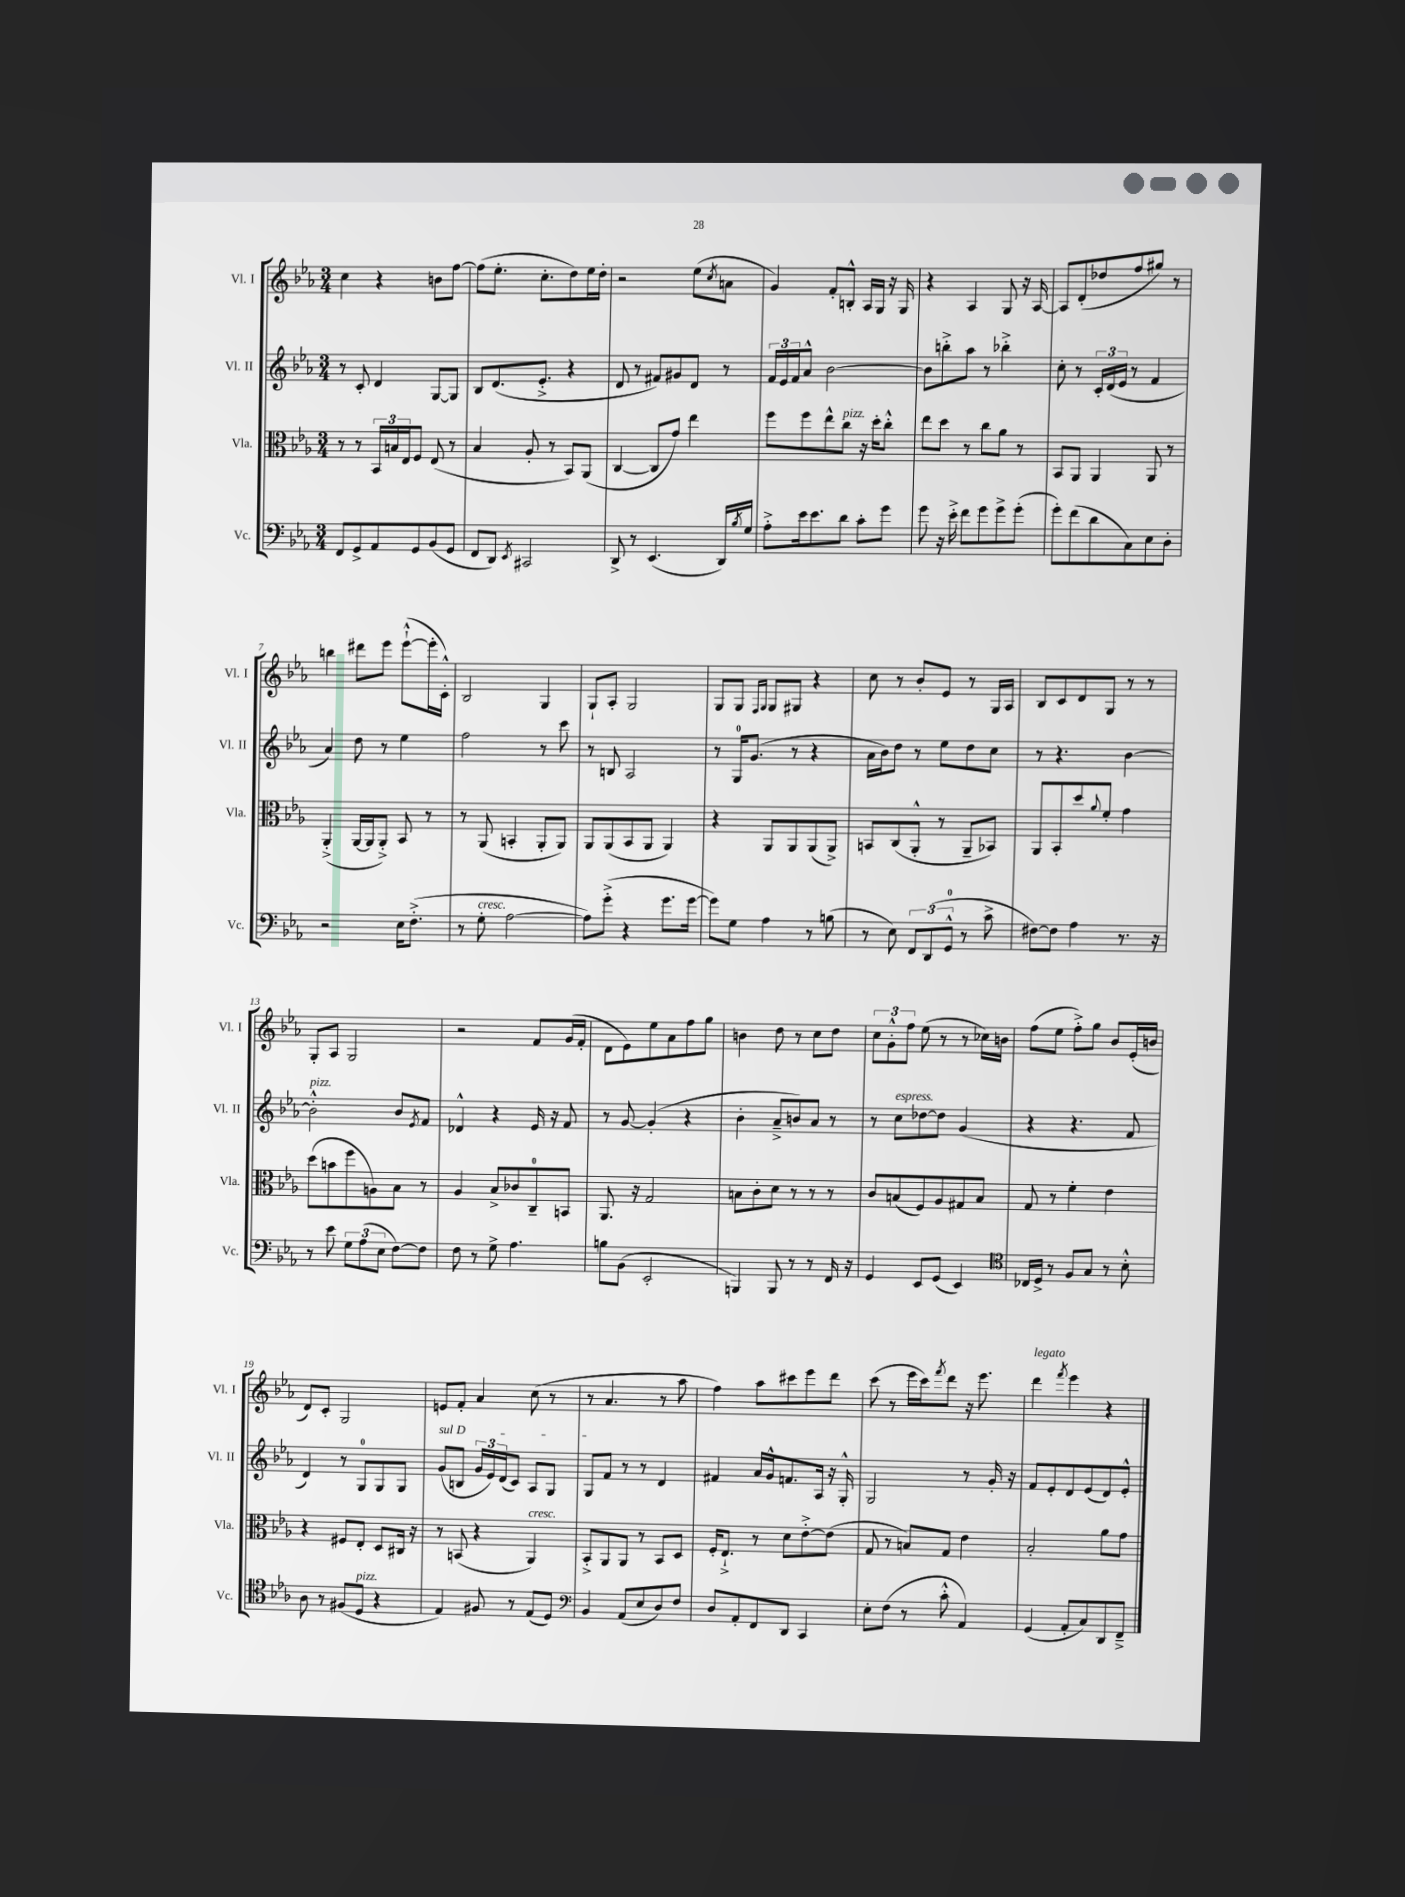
<<
\new StaffGroup <<
\new Staff = "s0" \with { instrumentName = "Vl. I" shortInstrumentName = "Vl. I" } {
    \clef treble \key ees \major \numericTimeSignature \time 3/4
    c''4 r4 b'8 f''8~ |
    f''8( ees''8.-. c''8.-. d''8) ees''16 d''16-. |
    r2 ees''8( \acciaccatura { c''8 } a'8 |
    g'4) f'8-. b8-.-^ aes16 g16 r16 g16 |
    r4 aes4 g8 r16 aes16~ |
    aes8 d'8-.( des''8 f''8 gis''8) r8 |
    b''4 dis'''8 ees'''8 ees'''8~-!-^( ees'''16-. c'16-.-^) |
    bes2 g4 |
    g8-! aes8-. g2 |
    g8 g8 \grace { f16 g16 } g8 gis8 r4 |
    c''8 r8 bes'8-. ees'8 r8 g16 aes16 |
    bes8 c'8 d'8 g8 r8 r8 |
    g8-. aes8 g2 |
    r2 f'8 g'16( f'16-. |
    d'8 ees'8) ees''8 aes'8 f''8 g''8 |
    b'4 d''8 r8 c''8 d''8 |
    \tuplet 3/2 { c''8 g'8-.-^ f''8 } ees''8( r8 r8 ces''16) b'16 |
    f''8( ees''8 f''8-.->) g''8 bes'8 ees'16-.( b'16 |
    d'8) c'8-. g2 |
    e'8 f'8-. aes'4 c''8( r8 |
    r8 aes'4. r8 aes''8 |
    f''4) aes''8 cis'''8 ees'''8 d'''8 |
    c'''8( r8 ees'''16 c'''16) \acciaccatura { f'''8 } d'''8 r16 ees'''8. |
    d'''4^\markup { \italic "legato" } \acciaccatura { f'''8 } ees'''4 r4 \bar "|." |
}
\new Staff = "s1" \with { instrumentName = "Vl. II" shortInstrumentName = "Vl. II" } {
    \clef treble \key ees \major \numericTimeSignature \time 3/4
    r8 c'8-. d'4 g8~ g8 |
    bes8 d'8.( ees'8.-.-> r4 |
    d'8 r8 fis'8) gis'8 d'8 r8 |
    \tuplet 3/2 { f'16 ees'16 f'16 } aes'8-^ bes'2~ |
    bes'8 b''8-.-> aes''8 r8 bes''4-.-> |
    c''8-. r8 \tuplet 3/2 { c'16-. d'16( ees'16 } r8 f'4 |
    aes'4) d''8 r8 ees''4 |
    f''2 r8 c'''8 |
    r8 b8 aes2 |
    r8 g16-0 g'8.( r8 r4 |
    aes'16 bes'16) d''8 r8 ees''8 d''8 c''8 |
    r8 r4. bes'4~ |
    bes'2-.-^^\markup { \italic "pizz." } bes'8 \acciaccatura { ees'8 } f'8 |
    des'4-^ r4 ees'16 r16 f'8 |
    r8 g'8~ g'4-.( r4 |
    bes'4-. aes'8---> b'8) aes'8 r8 |
    r8 c''8^\markup { \italic "espress." } des''8~ des''8 g'4( |
    r4 r4. f'8 |
    d'4) r8 g8-0 g8 g8 |
    \once \override TextSpanner.bound-details.left.text = \markup { \italic "sul D" } g'8\startTextSpan( b8 \tuplet 3/2 { g'16 ees'16) d'16( } c'8) aes8 g8 |
    g8 f'8\stopTextSpan r8 r8 d'4 |
    fis'4 aes'16 g'16-^ f'8. aes16 r16 g16-.-^ |
    g2 r8 g'16-. r16 |
    f'8 ees'8-. d'8 ees'8( d'8) ees'8-.-^ \bar "|." |
}
\new Staff = "s2" \with { instrumentName = "Vla." shortInstrumentName = "Vla." } {
    \clef alto \key ees \major \numericTimeSignature \time 3/4
    r8 r8 \tuplet 3/2 { bes,16 b16 ees16 } f8 ees8( r8 |
    bes4 aes8-. r8 bes,8) aes,8( |
    c4~ c8 g'8) ees''4 |
    f''8 f''8 ees''8-^ c''8^\markup { \italic "pizz." } r16 d''16-. c''8-.-^ |
    ees''8 d''8 r8 c''8 aes'8 r8 |
    bes,8 aes,8 aes,4 aes,8 r8 |
    aes,4-.->( aes,16~ aes,16 aes,8-.->) bes,8 r8 |
    r8 aes,8( b,4-. aes,8-. aes,8) |
    aes,8 aes,8( bes,8 aes,8 aes,4) |
    r4 aes,8 aes,8 aes,8( aes,8->) |
    b,8 c8( aes,8-.-^ r8 aes,8-- bes,8) |
    aes,8 bes,8-. d''8 \appoggiatura { aes'8 } f'8-. g'4 |
    d''8( b'8 f''8 a8) bes8 r8 |
    aes4 bes8-> ces'8 c8-0-- b,8 |
    aes,8. r16 g2 |
    b8 c'8-. d'8 r8 r8 r8 |
    c'8 b8( f8) aes8 gis8 b8 |
    g8 r8 f'4-. ees'4 |
    r4 fis8 ees8-. d8 cis16 r16 |
    r8 b,8( r4 aes,4^\markup { \italic "cresc." }) |
    bes,8-.-> aes,8 aes,8 r8 bes,8 d8 |
    f16-. ees8.-!-> r8 d'8 ees'8~-.-> ees'8( |
    g8 r8 b8) g8 ees'4 |
    bes2-. aes'8 g'8 \bar "|." |
}
\new Staff = "s3" \with { instrumentName = "Vc." shortInstrumentName = "Vc." } {
    \clef bass \key ees \major \numericTimeSignature \time 3/4
    f,8 g,8-> aes,8 g,8 bes,8( g,8 |
    f,8 d,8) \acciaccatura { ees,8 } cis,2 |
    d,8-> r8 ees,4.( d,16) \acciaccatura { bes8 } g16 |
    aes8-.-> ees'16 ees'8. d'8 c'8-. g'8 |
    g'8 r16 ees'16-.-> f'8 g'8 g'8-> g'8-.( |
    g'8-.) f'8( d'8 c8) ees8 d8-. |
    r2 ees16 f8.-.->( |
    r8 g8-.^\markup { \italic "cresc." } aes2~ |
    aes8) g'8-.->( r4 g'8. g'16~ |
    g'8) g8 aes4 r8 b8( |
    r8 ees8) \tuplet 3/2 { f,8 d,8( g,8-0-^ } r8 c'8-> |
    fis8~) fis8 aes4 r8. r16 |
    r8 ees'8 \tuplet 3/2 { g8 aes8( ees8 } f8~) f8 |
    f8 r8 g8-> aes4. |
    b8 bes,8( ees,2-. |
    b,,4) b,,8 r8 r8 f,16 r16 |
    g,4 ees,8 g,8( ees,4) |
    \clef tenor ces16 d16-> r8 f8 g8 r8 bes8-.-^ |
    aes8 r8 fis8( d8^\markup { \italic "pizz." } r4 |
    ees4) fis8 r8 ees8( d8) |
    \clef bass bes,4 aes,8( ees8 d8) f8 |
    d8 aes,8-. f,8 d,8 c,4 |
    ees8-. f8( r8 c'8-.-^ aes,4) |
    g,4( aes,8-. c8) d,8 f,8---> \bar "|." |
}
>>
>>
